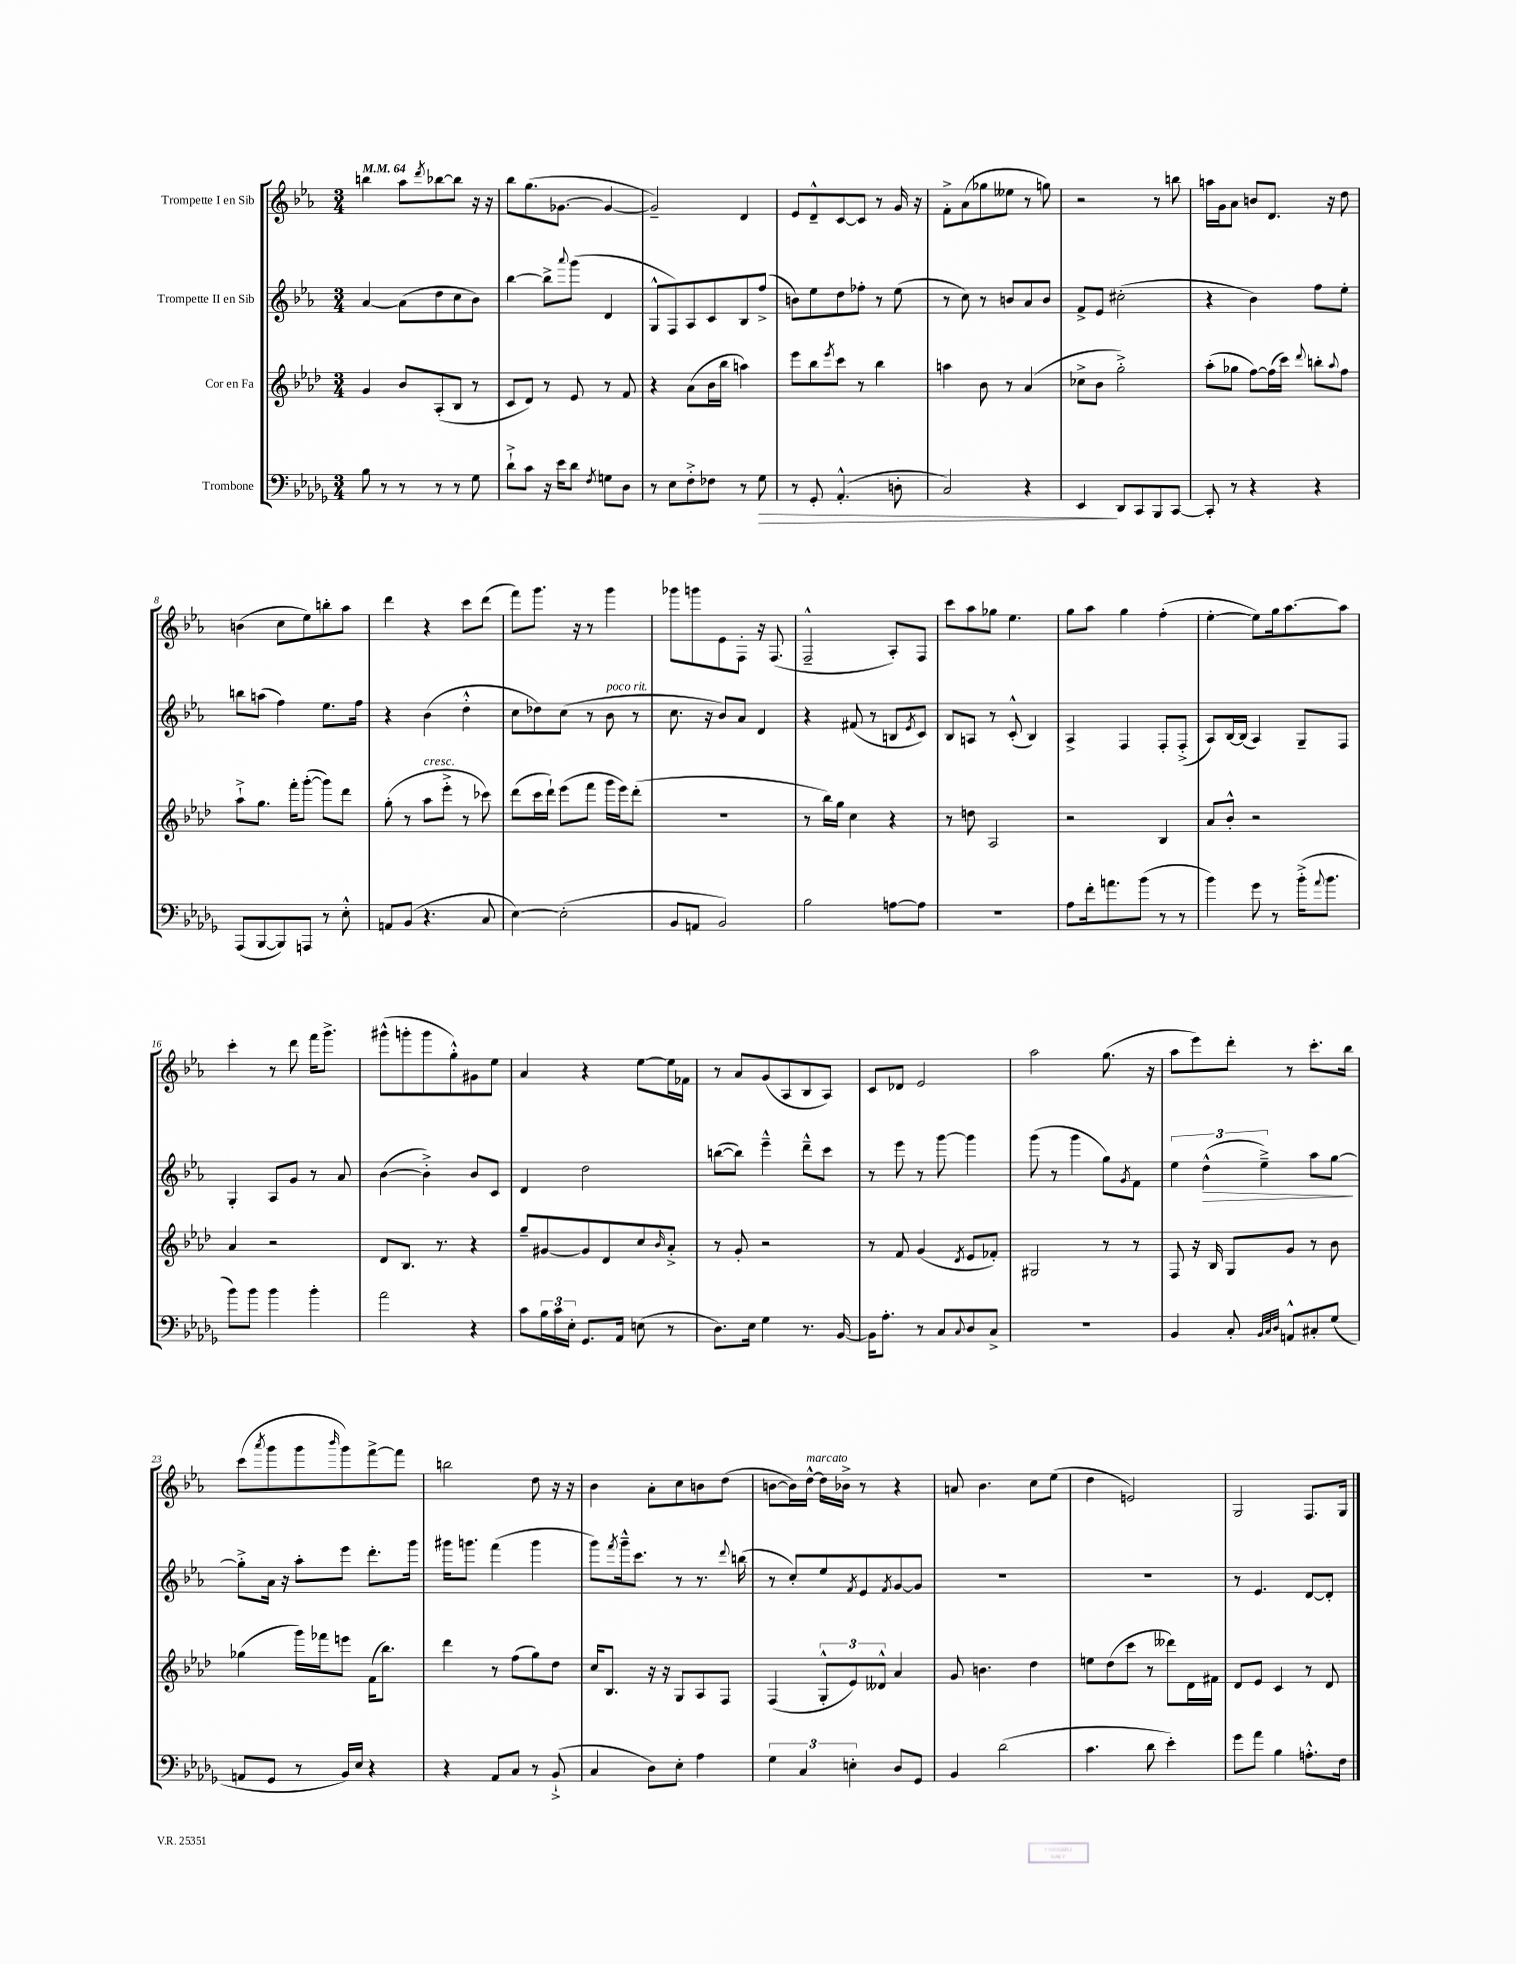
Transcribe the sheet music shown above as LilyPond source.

<<
\new StaffGroup <<
\new Staff = "s0" \with { instrumentName = "Trompette I en Sib" } {
    \clef treble \key ees \major \numericTimeSignature \time 3/4 \tempo 4 = 64
    b''4 aes''8 \acciaccatura { d'''8 } bes''8~ bes''8 r16 r16 |
    bes''8 g''8.( ges'8.~ ges'4~ |
    ges'2--) d'4 |
    ees'8 d'8---^ c'8~ c'8 r8 g'16 r16 |
    f'8-.-> aes'8( ges''8 eeses''8 r8 g''8) |
    r2 r8 b''8 |
    a''16 g'16 aes'8 b'8 d'8. r16 d''8 |
    b'4( c''8 ees''8) b''8-. aes''8 |
    d'''4 r4 c'''8 d'''8( |
    f'''8) g'''8. r16 r8 g'''4 |
    ges'''8 g'''8 ees'8 f8-. r16 f8.( |
    f2---^ aes8-.) f8 |
    c'''8 aes''8 ges''8 ees''4. |
    g''8 aes''8 g''4 f''4-.( |
    ees''4~-. ees''8) g''16 aes''8.~ aes''8 |
    c'''4-. r8 d'''8 f'''16 g'''8.-> |
    gis'''8-^( g'''8-. g'''8 g''8-.-^) gis'8 ees''8 |
    aes'4 r4 ees''8~ ees''16 fes'16 |
    r8 aes'8 g'8( aes8 bes8 aes8) |
    c'8 des'8 ees'2 |
    aes''2 g''8.( r16 |
    aes''8 ees'''8) d'''8-. r8 c'''8.-. bes''16 |
    c'''8( \acciaccatura { aes'''8 } g'''8 g'''8 \grace { bes'''16 } g'''8) f'''8~-> f'''8 |
    b''2 d''8 r16 r16 |
    bes'4 aes'8-. c''8 b'8 d''8( |
    b'8~ b'16) d''16~-^^\markup { \italic "marcato" } d''16 bes'16-> r8 r4 |
    a'8 bes'4. c''8 ees''8( |
    d''4 e'2) |
    g2 f8. g16 \bar "|." |
}
\new Staff = "s1" \with { instrumentName = "Trompette II en Sib" } {
    \clef treble \key ees \major \numericTimeSignature \time 3/4
    aes'4~ aes'8( d''8 c''8 bes'8) |
    bes''4~ bes''8-> \appoggiatura { aes'''8 } g'''8( d'4 |
    g8-^ f8) aes8 c'8 bes8 f''8->( |
    b'8) ees''8 d''8 fes''8-. r8 ees''8( |
    r8 c''8) r8 b'8 aes'8 b'8 |
    f'8-> ees'8 cis''2-.( |
    r4 bes'4) f''8 ees''8-. |
    b''8 a''8( f''4) ees''8. f''16 |
    r4 bes'4( d''4-.-^ |
    c''8 des''8) c''8( r8 bes'8^\markup { \italic "poco rit." } r8 |
    c''8. r16 bes'8) aes'8 d'4 |
    r4 fis'8( r8 b8 \acciaccatura { ees'8 } c'8) |
    bes8 a8 r8 c'8-.-^( bes4) |
    aes4-> f4 f8-. f8-.->( |
    aes8) bes16~ bes16( aes4) g8-- f8 |
    g4-. aes8 g'8 r8 aes'8 |
    bes'4~( bes'4-.->) bes'8 c'8 |
    d'4 d''2 |
    b''8~( b''8) ees'''4---^ d'''8---^ c'''8 |
    r8 ees'''8 r8 g'''8~ g'''4 |
    g'''8( r8 g'''4 g''8) \acciaccatura { g'8 } f'8 |
    \tuplet 3/2 { ees''4 d''4-^\>( ees''4--->) } aes''8 g''8~\! |
    g''8-.-> aes'16 r16 aes''8-. ees'''8 d'''8.-. g'''16 |
    gis'''16 g'''8. f'''4( g'''4 |
    g'''8) \acciaccatura { f'''8 } g'''16---^ c'''8. r8 r8. \appoggiatura { d'''8 } b''16( |
    r8 c''8-.) ees''8 \acciaccatura { f'8 } ees'8 \acciaccatura { f'8 } g'8~ g'8 |
    R2. |
    R2. |
    r8 ees'4. d'8~ d'8-. \bar "|." |
}
\new Staff = "s2" \with { instrumentName = "Cor en Fa" } {
    \clef treble \key aes \major \numericTimeSignature \time 3/4
    g'4 bes'8 aes8-.( bes8 r8 |
    c'8 des'8) r8 ees'8 r8 f'8 |
    r4 aes'8( bes'16 bes''16 a''4) |
    ees'''8 bes''8 \acciaccatura { ees'''8 } c'''8 r8 bes''4 |
    a''4 bes'8 r8 aes'4( |
    ces''8-> bes'8 g''2-.->) |
    aes''8-.( ges''8 f''8~) f''16( c'''16) \appoggiatura { des'''8 } b''8-. \appoggiatura { aes''8 } f''8 |
    aes''8-!-> g''8. f'''16-. g'''8~-.( g'''8) des'''8 |
    g''8-.( r8 aes''8^\markup { \italic "cresc." } ees'''8-.-> r8 ces'''8) |
    des'''8( c'''16 des'''16-!) ees'''8( f'''8 g'''16 ees'''16) des'''8-.( |
    R2. |
    r8 bes''16) g''16 c''4 r4 |
    r8 d''8 aes2 |
    r2 bes4 |
    aes'8 bes'8-.-^ r2 |
    aes'4 r2 |
    des'8 bes8. r8. r4 |
    g''8-- gis'8~ gis'8 des'8 c''8 \grace { bes'16 } aes'8-.-> |
    r8 g'8-. r2 |
    r8 f'8 g'4( \acciaccatura { des'8 } ees'8 fes'8-.) |
    gis2 r8 r8 |
    f8 r16 bes16 g8 g'8 r8 bes'8 |
    ges''4( g'''16) fes'''16 e'''8 f'16( bes''8.) |
    des'''4 r8 f''8( g''8) des''8 |
    c''16 bes8. r16 r16 g8 aes8 f8 |
    f4( \tuplet 3/2 { g8-.-^ ees'8) deses'8-^ } aes'4 |
    g'8 b'4. des''4 |
    e''8 des''8( c'''8 r8 deses'''8) des'16 fis'16 |
    des'8 ees'8 c'4 r8 des'8 \bar "|." |
}
\new Staff = "s3" \with { instrumentName = "Trombone" } {
    \clef bass \key des \major \numericTimeSignature \time 3/4
    bes8 r8 r8 r8 r8 ges8 |
    des'8-!-> c'8 r16 ees'16 des'8 \acciaccatura { f8 } g8 des8 |
    r8 ees8 f8-.-> fes8 r8 ges8\> |
    r8 ges,8-. aes,4.-.-^( d8-. |
    c2) r4 |
    ees,4\! des,8 c,8 bes,,8 c,8~ |
    c,8-. r8 r4 r4 |
    aes,,8( bes,,8~ bes,,8) a,,8 r8 ees8-.-^ |
    a,8 bes,8( r4. c8 |
    ees4~) ees2-.( |
    bes,8 a,8 bes,2) |
    bes2 a8~ a8 |
    R2. |
    aes8 f'16-. a'8. bes'8( r8 r8 |
    bes'4) ges'8 r8 bes'16-.->( \appoggiatura { aes'8 } bes'8. |
    bes'8) bes'8 bes'4 bes'4-. |
    aes'2 r4 |
    c'8 \tuplet 3/2 { bes16 c'16 ees16-. } ges,8. aes,16 e8( r8 |
    des8.) ees16 ges4 r8. bes,16~ |
    bes,16 aes8.-. r8 c8 \appoggiatura { c8 } des8 c8-> |
    R2. |
    bes,4 c8-. \grace { bes,32 c32 des32 } a,8-^ cis8-. ges8( |
    a,8 ges,8 r8 bes,16) ees16 r4 |
    r4 aes,8 c8 r8 bes,8-!->( |
    c4 des8) ees8-. aes4 |
    \tuplet 3/2 { ges4 c4 e4-. } des8 ges,8 |
    bes,4 des'2( |
    c'4. des'8 ees'4-.) |
    ges'8 aes'8 bes4 a8.-.-^ f16 \bar "|." |
}
>>
>>
